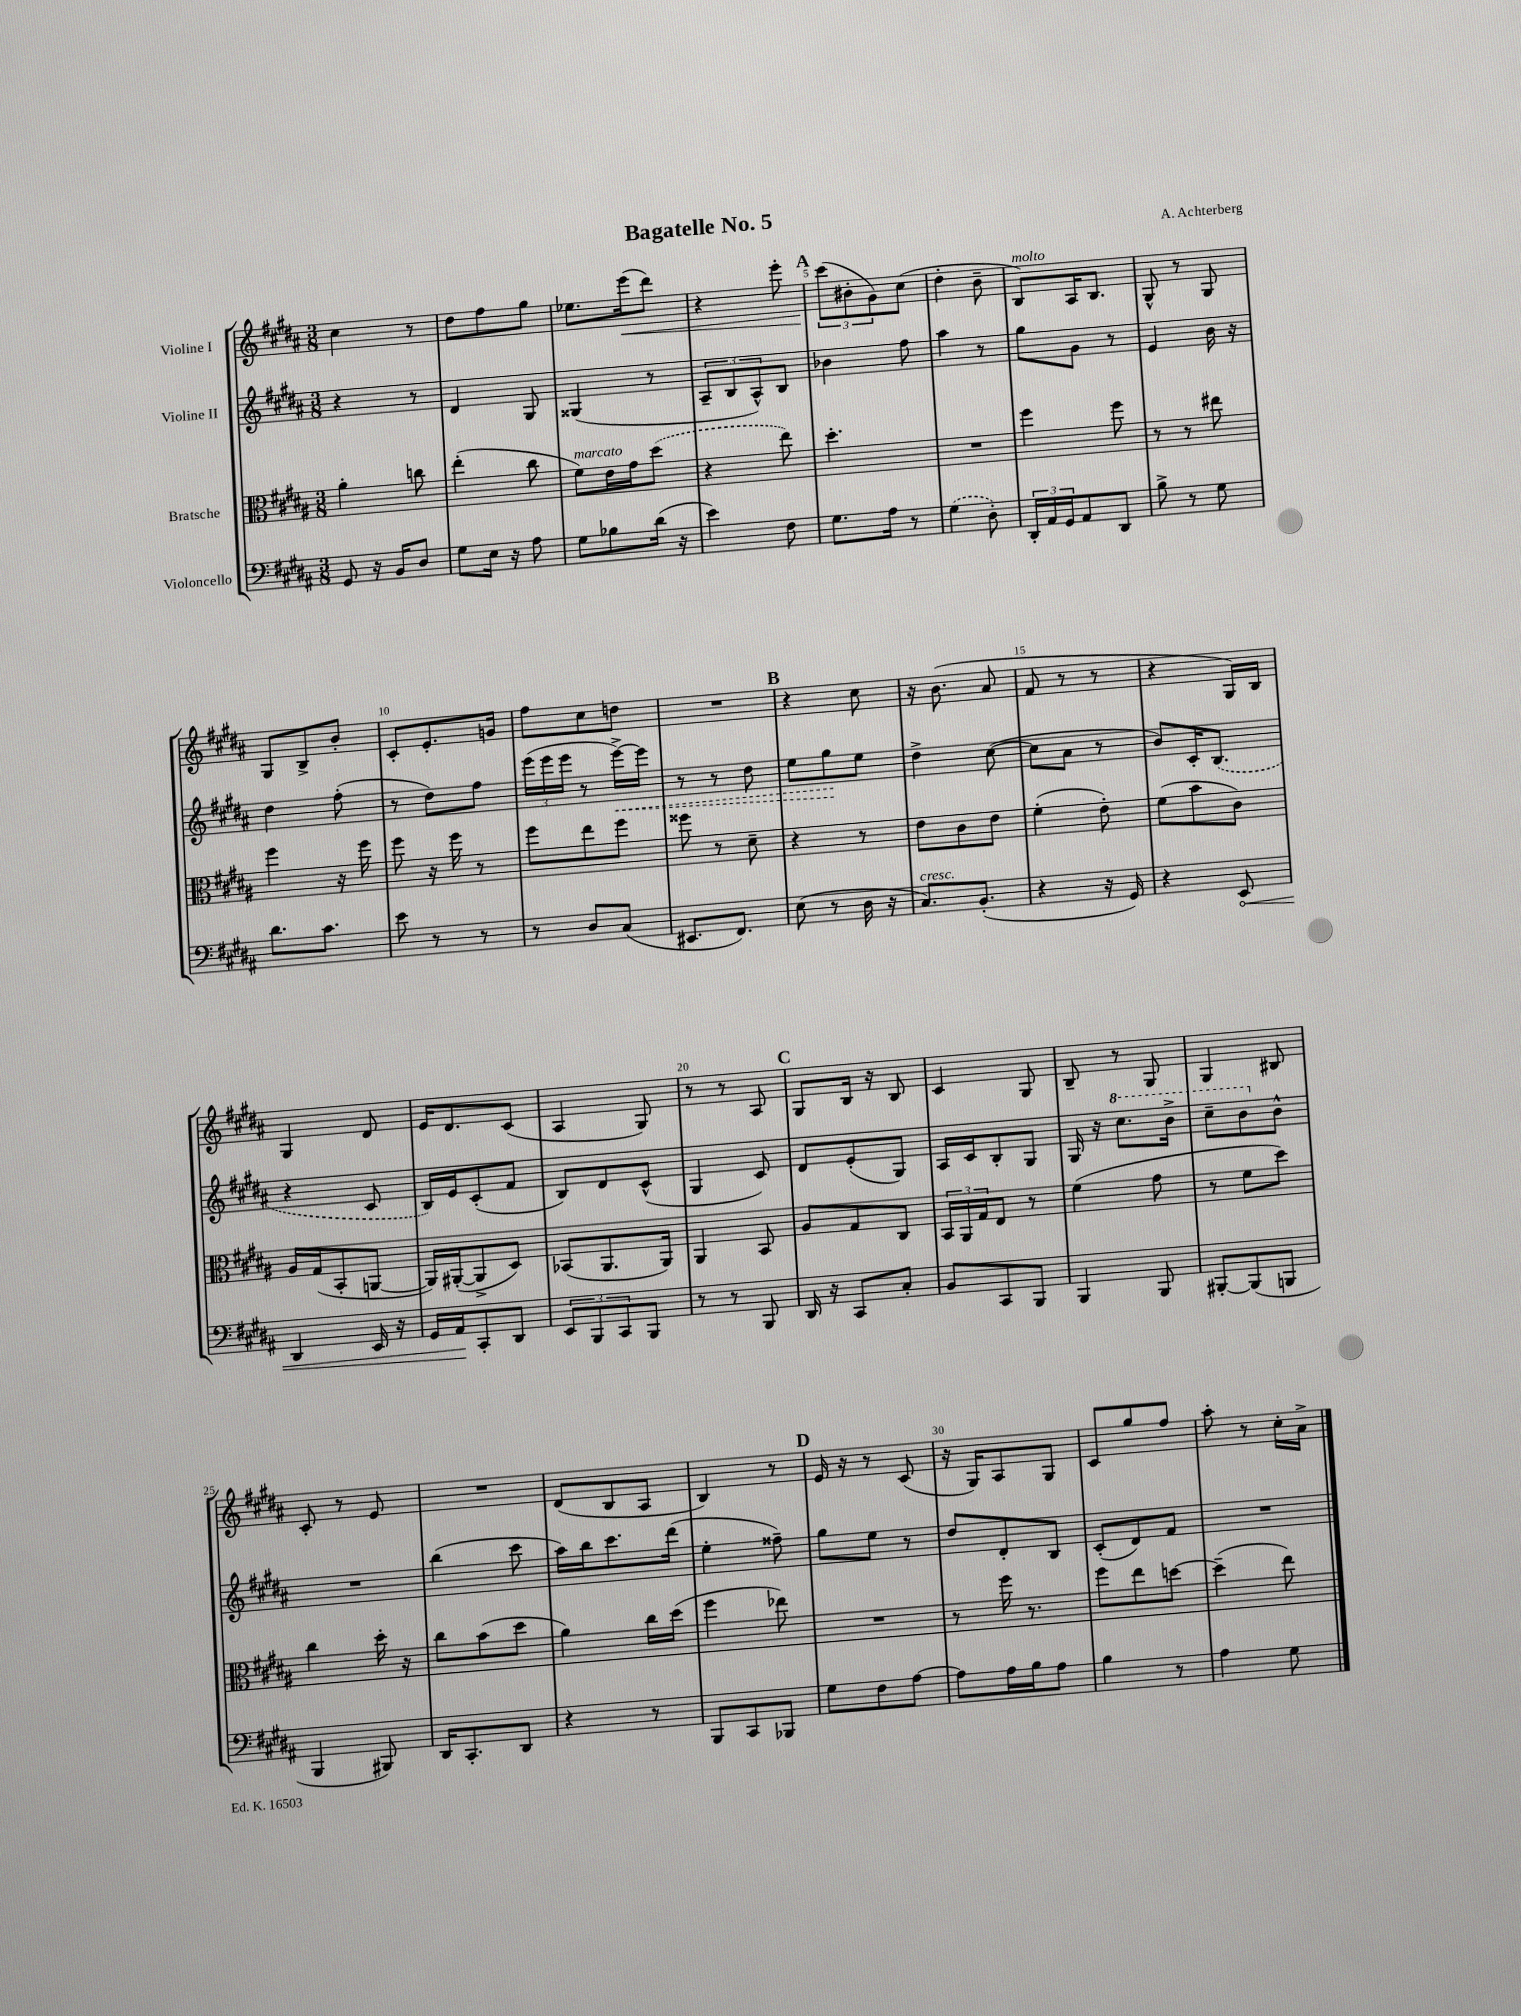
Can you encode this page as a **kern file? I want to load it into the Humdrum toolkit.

**kern	**dynam	**kern	**kern	**dynam	**kern	**dynam
*part4	*part4	*part3	*part2	*part2	*part1	*part1
*staff4	*staff4	*staff3	*staff2	*staff2	*staff1	*staff1
*I"Violoncello	*	*I"Bratsche	*I"Violine II	*	*I"Violine I	*
*clefF4	*	*clefC3	*clefG2	*	*clefG2	*
*k[f#c#g#d#a#]	*	*k[f#c#g#d#a#]	*k[f#c#g#d#a#]	*	*k[f#c#g#d#a#]	*
*M3/8	*	*M3/8	*M3/8	*	*M3/8	*
=1	=1	=1	=1	=1	=1	=1
8GG#/	.	4a#'\	4r	.	4cc#\	.
16r	.	.	.	.	.	.
16BB/KL	.	.	.	.	.	.
8D#/J	.	8ccn\	8r	.	8r	.
=2	=2	=2	=2	=2	=2	=2
8G#\L	.	(4ee'\	4d#/	.	8dd#\L	.
16E\Jk	.	.	.	.	8ff#\	.
16r	.	.	.	.	.	.
8A#\	.	8cc#\	8G#/	.	8gg#\J	.
=3	=3	=3	=3	=3	=3	=3
!	!	!LO:TX:a:i:t=marcato	!	!	!	!
8G#\L	.	8f#\L)	(4G##X/	.	8.ee-X\L	.
8B-X\	.	16e\L	.	.	.	.
!	!	!	!	!	!	!LO:HP:b
.	.	16g#\J	.	.	(16eee\k	<
(16d#\Jk	.	(8dd#\J	8r	.	8ddd#\J)	.
16r	.	.	.	.	.	.
=4	=4	=4	=4	=4	=4	=4
4e\)	.	4r	12A#~/L	.	4r	.
.	.	.	12B/	.	.	.
.	.	.	12A#^^/)	.	.	.
8F#\	.	8ee\)	8B/J	.	8eee'\	.
!!LO:REH:place=s1:t=A
=5	=5	=5	=5	=5	=5	=5
8.G#\L	.	4.dd#'\	4b-X\	.	(12ccc#\L	.
.	.	.	.	.	12b#X'\	[
.	.	.	.	.	12g#\)	.
16A#\Jk	.	.	.	.	.	.
8r	.	.	8ff#\	.	(8cc#\J	.
=6	=6	=6	=6	=6	=6	=6
(4G#\	.	4.r	4aa#\	.	4dd#'\	.
8D#'\)	.	.	8r	.	8b~\	.
=7	=7	=7	=7	=7	=7	=7
!	!	!	!	!	!LO:TX:a:i:t=molto	!
24DD#'/LL	.	4ff#\	8gg#\L	.	8B/L)	.
24AA#/	.	.	.	.	.	.
24GG#/J	.	.	.	.	.	.
8AA#/	.	.	8g#\J	.	16A#/K	.
.	.	.	.	.	8.B/J	.
8DD#/J	.	8ff#\	8r	.	.	.
=8	=8	=8	=8	=8	=8	=8
8B^\	.	8r	4e/	.	8G#^^/	.
8r	.	8r	.	.	8r	.
8G#\	.	8ee#X\	16b\	.	8G#/	.
.	.	.	16r	.	.	.
!!LO:LB:g=z
=9	=9	=9	=9	=9	=9	=9
8.d#\L	.	4ff#\	4dd#\	.	8G#/L	.
.	.	.	.	.	8B^/	.
8.c#\J	.	.	.	.	.	.
.	.	16r	(8ff#'\	.	8b'/J	.
.	.	16ff#\	.	.	.	.
=10	=10	=10	=10	=10	=10	=10
8e\	.	8ff#\	8r	.	8c#'/L	.
8r	.	16r	8dd#\L)	.	8.e'/	.
.	.	16ff#\	.	.	.	.
8r	.	8r	8ff#\J	.	.	.
.	.	.	.	.	16gn/Jk	.
=11	=11	=11	=11	=11	=11	=11
8r	.	8ff#\L	(24eee\LL	.	8ff#\L	.
.	.	.	24eee\	.	.	.
.	.	.	24eee\JJ	.	.	.
8D#/L	.	8ee\	8r	.	8cc#\	.
!	!	!	!	!LO:HP:b	!	!
(8C#/J	.	8ff#\J	[16eee^\LL)	<	8ddn\J	.
.	.	.	16eee\JJ]	.	.	.
=12	=12	=12	=12	=12	=12	=12
8.EE#X/L	.	8ff##X\	8r	.	4.r	.
.	.	8r	8r	.	.	.
8.FF#/J)	.	.	.	.	.	.
.	.	8d#~\	8dd#\	.	.	.
!!LO:REH:place=s1:t=B
=13	=13	=13	=13	=13	=13	=13
(8E\	.	4r	8ee\L	.	4r	.
8r	.	.	8gg#\	.	.	.
16D#\	.	8r	8ee\J	[	8cc#\	.
16r	.	.	.	.	.	.
=14	=14	=14	=14	=14	=14	=14
!LO:TX:a:i:t=cresc.	!	!	!	!	!	!
8.C#/L)	.	8e\L	4dd#^\	.	16r	.
.	.	.	.	.	(8.b\	.
.	.	8c#\	.	.	.	.
(8.BB'/J	.	.	.	.	.	.
.	.	8e\J	([8cc#\	.	8a#/	.
=15	=15	=15	=15	=15	=15	=15
4r	.	(4f#'\	8cc#\L]	.	8f#/	.
.	.	.	8a#\J	.	8r	.
16r	.	8e'\)	8r	.	8r	.
16GG#/)	.	.	.	.	.	.
=16	=16	=16	=16	=16	=16	=16
4r	.	(8f#\L	8b/L)	.	4r	.
.	.	8b\	16c#'/K	.	.	.
.	.	.	(8.B/J	.	.	.
!	!LO:HP:b	!	!	!	!	!
8EE/	<	8c#\J)	.	.	16G#/LL)	.
.	.	.	.	.	16B/JJ	.
!!LO:LB:g=z
=17	=17	=17	=17	=17	=17	=17
4DD#/	.	16A#/LL	4r	.	4G#/	.
.	.	(16G#/J	.	.	.	.
.	.	8BB'/	.	.	.	.
16EE/	.	[8AAn/J	8c#/	.	8d#/	.
16r	.	.	.	.	.	.
=18	=18	=18	=18	=18	=18	=18
16GG#/LL	.	16AA/LL])	16B/LL)	.	16e/KL	.
16AA#/J	.	([16AA#X'/J	16e/J	.	8.d#/	.
8CC#'/	[	8AA#^/]	(8c#'/	.	.	.
8DD#/J	.	8D#/J)	8f#/J	.	(8c#/J	.
=19	=19	=19	=19	=19	=19	=19
12EE/L	.	(8BB-X/L	8B/L)	.	4A#/	.
12BBB/	.	.	.	.	.	.
.	.	8.AA#/	8d#/	.	.	.
12CC#/	.	.	.	.	.	.
8BBB/J	.	.	(8c#^^/J	.	8G#/)	.
.	.	16AA#/Jk)	.	.	.	.
=20	=20	=20	=20	=20	=20	=20
8r	.	4AA#/	4G#/	.	8r	.
8r	.	.	.	.	8r	.
8BBB/	.	8BB/	8c#/)	.	8A#/	.
!!LO:REH:place=s1:t=C
=21	=21	=21	=21	=21	=21	=21
16DD#/	.	8A#/L	8d#/L	.	8G#/L	.
16r	.	.	.	.	.	.
8CC#/L	.	8G#/	(8e'/	.	16B/Jk	.
.	.	.	.	.	16r	.
8C#'/J	.	8C#/J	8G#/J)	.	8B/	.
=22	=22	=22	=22	=22	=22	=22
8BB/L	.	24BB/LL	16A#/LL	.	4c#/	.
.	.	24AA#/	.	.	.	.
.	.	.	16c#/J	.	.	.
.	.	24G#/J	.	.	.	.
8CC#/	.	8E/J	8B'/	.	.	.
8BBB/J	.	8r	8G#/J	.	8G#/	.
=23	=23	=23	=23	=23	=23	=23
4BBB/	.	(4f#\	16G#/	.	8B~/	.
.	.	.	16r	.	.	.
*	*	*	*8va	*	*	*
.	.	.	8.ccc#\L	.	8r	.
8BBB/	.	8g#\	.	.	8G#/	.
.	.	.	16bb^\Jk	.	.	.
=24	=24	=24	=24	=24	=24	=24
[8BBB#X'/L	.	8r	8ccc#~\L	.	4G#/	.
(8BBB#/]	.	8f#\L	8bb\	.	.	.
*	*	*	*X8va	*	*	*
8BBBn/J	.	8dd#\J)	8b^^\J	.	8B#X/	.
!!LO:LB:g=z
=25	=25	=25	=25	=25	=25	=25
4BBB/	.	4cc#\	4.r	.	8c#'/	.
.	.	.	.	.	8r	.
8BBB#X/)	.	16dd#'\	.	.	8e/	.
.	.	16r	.	.	.	.
=26	=26	=26	=26	=26	=26	=26
16DD#/KL	.	8cc#\L	(4bb\	.	4.r	.
8.CC#'/	.	.	.	.	.	.
.	.	(8b\	.	.	.	.
8DD#/J	.	8dd#\J	8ccc#\	.	.	.
=27	=27	=27	=27	=27	=27	=27
4r	.	4a#\)	16aa#\LL)	.	(8d#/L	.
.	.	.	16bb\J	.	.	.
.	.	.	8.ccc#\	.	8B/	.
8r	.	16cc#\LL	.	.	8A#/J	.
.	.	(16dd#\JJ	(16ddd#\Jk	.	.	.
=28	=28	=28	=28	=28	=28	=28
8BBB/L	.	4ff#\	4ee'\	.	4B/)	.
8CC#/	.	.	.	.	.	.
8BBB-X/J	.	8ee-X\)	8ff##X~\)	.	8r	.
!!LO:REH:place=s1:t=D
=29	=29	=29	=29	=29	=29	=29
8G#\L	.	4.r	8gg#\L	.	16e/	.
.	.	.	.	.	16r	.
8F#\	.	.	8ee\J	.	8r	.
[8A#\J	.	.	8r	.	(8c#/	.
=30	=30	=30	=30	=30	=30	=30
8A#\L]	.	8r	8dd#/L	.	16r	.
.	.	.	.	.	16G#/KL)	.
16A#\L	.	16ff#\	8d#'/	.	8A#/	.
16B\J	.	8.r	.	.	.	.
8A#\J	.	.	8B/J	.	8G#/J	.
=31	=31	=31	=31	=31	=31	=31
4B\	.	8ff#\L	(8c#'/L	.	8c#/L	.
.	.	8ee\	8d#/)	.	8gg#/	.
8r	.	[8ddn\J	8f#/J	.	8ff#/J	.
=32	=32	=32	=32	=32	=32	=32
4A#\	.	(4dd~\]	4.r	.	8aa#'\	.
.	.	.	.	.	8r	.
8G#\	.	8ee\)	.	.	16cc#'\LL	.
.	.	.	.	.	16a#^\JJ	.
==	==	==	==	==	==	==
*-	*-	*-	*-	*-	*-	*-
